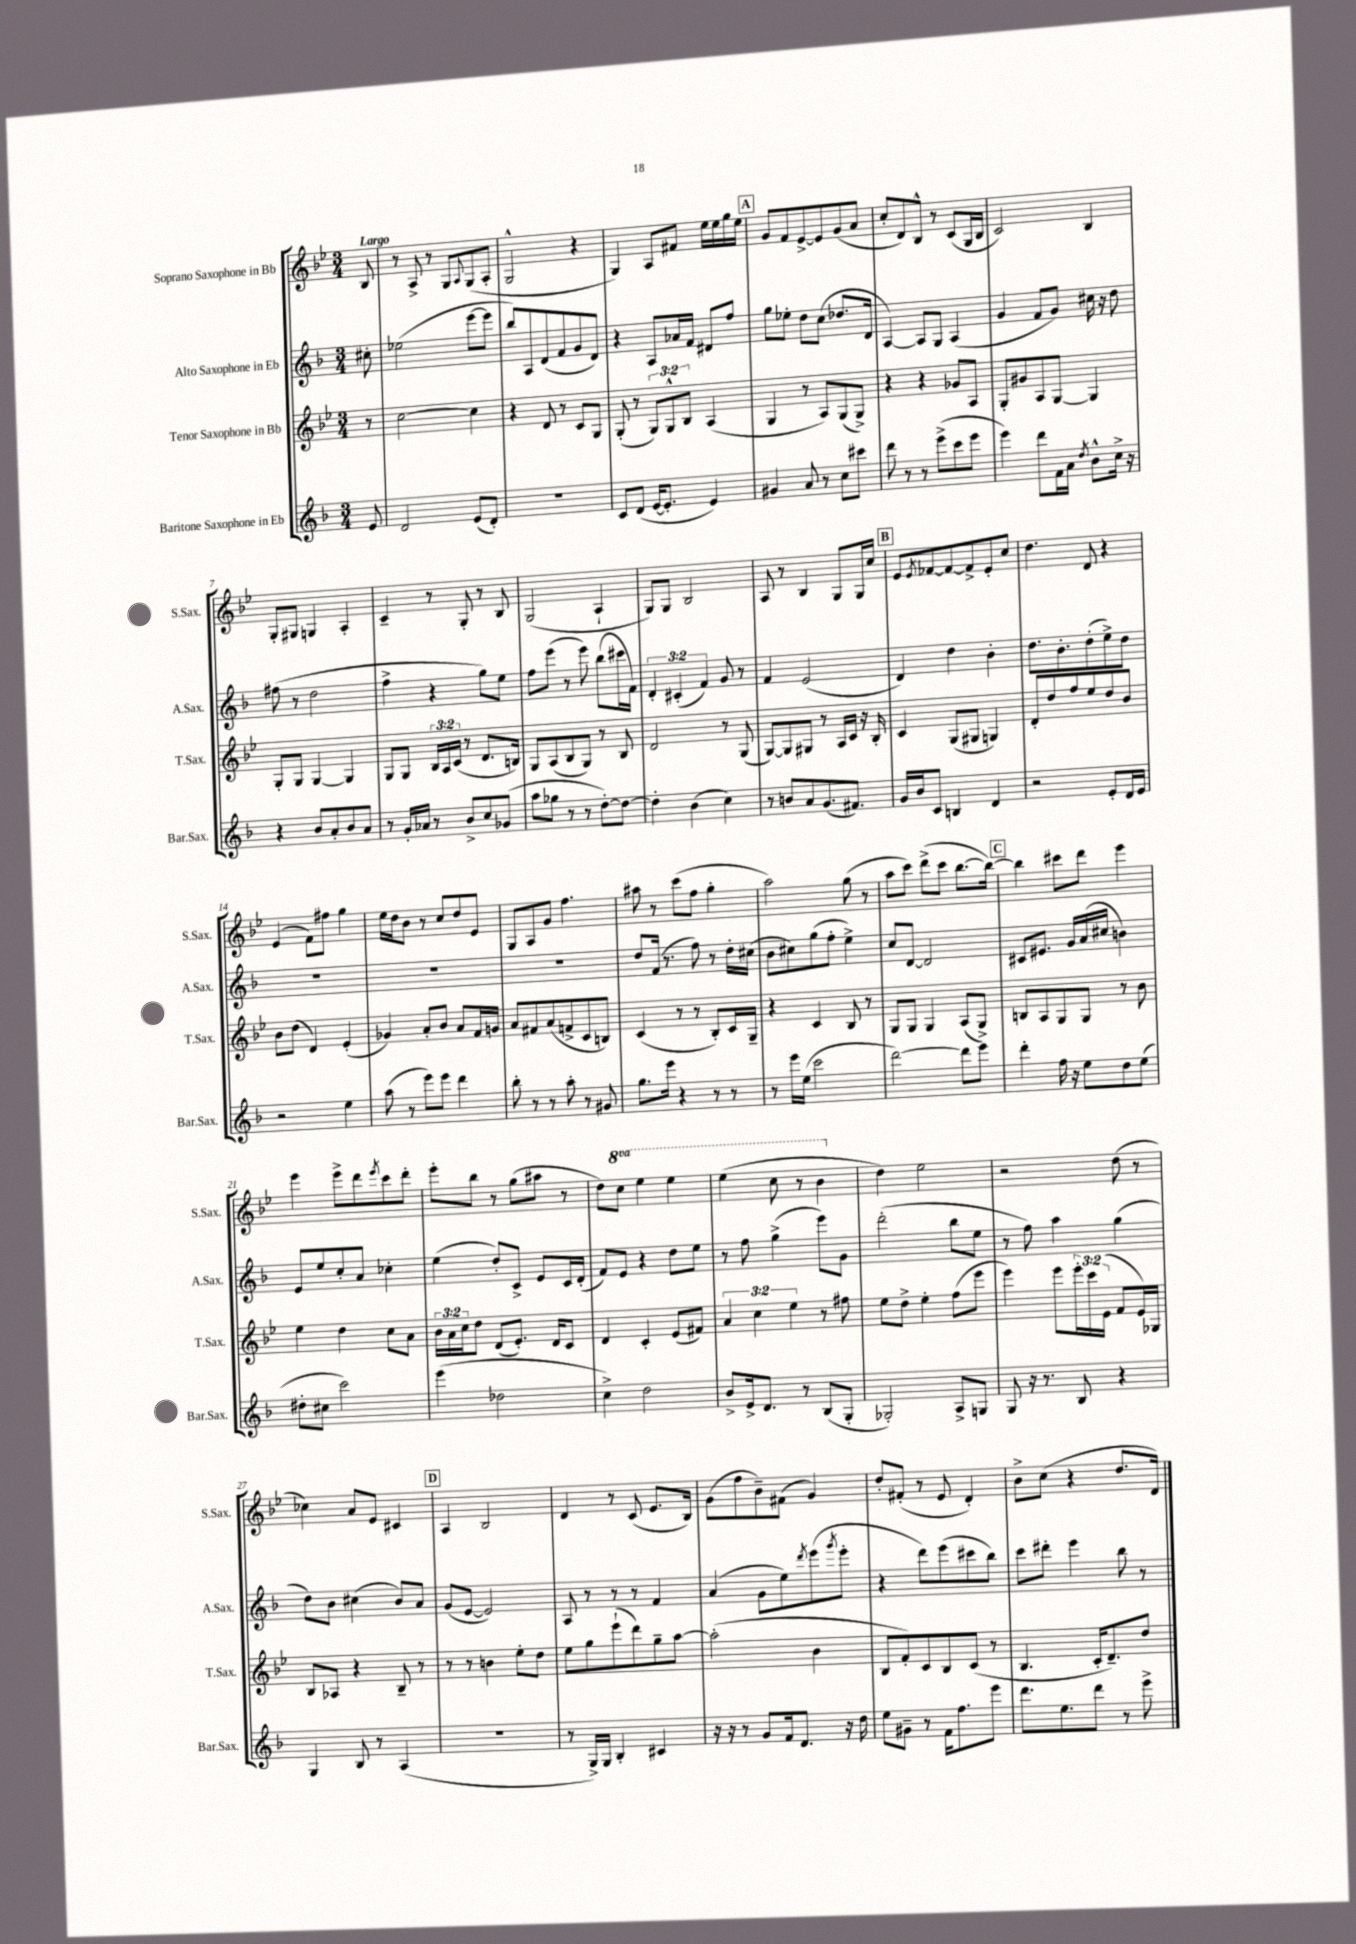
<<
\new StaffGroup <<
\new Staff = "s0" \with { instrumentName = "Soprano Saxophone in Bb" shortInstrumentName = "S.Sax." } {
    \clef treble \key bes \major \numericTimeSignature \time 3/4 \set Staff.ottavationMarkups = #ottavation-simple-ordinals \partial 8 \tempo "Largo"
    bes8 |
    r8 a8-> r8 g8 \appoggiatura { a8 } g8( a8-. |
    g2-^ r4 |
    g4) a8 fis'8 ees''16 ees''16 g''16 ees''16 |
    \mark \markup { \box "A" } g'8 f'8 ees'8~-> ees'8 g'8( a'8 |
    c''8-. d'8) bes8-^ r8 c'8( g16 bes16 |
    c'2) bes4 |
    g8-. gis8 g4 a4-. |
    c'4-- r8 g8-. r8 bes8 |
    g2( a4-! |
    g8) g8 bes2 |
    a8 r8 bes4 g8 g16 c''16 |
    \mark \markup { \box "B" } ees'8 \acciaccatura { ees'8 } fes'8~ fes'8~ fes'8-> ees'8-. c''8 |
    d''4. d'8 r4 |
    ees'4( f'8) fis''8 g''4 |
    ees''16 d''16 bes'8 r8 c''8 d''8 ees'8 |
    g8 a8 g'8 f''4. |
    ais''8 r8 c'''8( f''8 g''4-. |
    a''2) g''8( r8 |
    a''8 c'''8) d'''8->( c'''8 bes''8.~ bes''16~) |
    \mark \markup { \box "C" } bes''4 cis'''8 d'''8 ees'''4 |
    ees'''4 ees'''8-> d'''8 \acciaccatura { ees'''8 } c'''8 d'''8-. |
    ees'''8-. bes''8 r8 g''8( ais''8 r8 |
    d''8) \ottava #1 c'''8 ees'''4 ees'''4 |
    ees'''4( c'''8 r8 bes''4 \ottava #0 |
    d''4) ees''2 |
    r2 d''8( r8 |
    ces''4) a'8 ees'8 cis'4 |
    \mark \markup { \box "D" } a4 bes2 |
    d'4 r8 c'8( ees'8. bes16) |
    g'8( f''8 bes'8--) fis'8( g'4) |
    d''8-. fis'8-.( r8 ees'8 d'4-.) |
    bes'8-> c''8( r4 d''8. d'16) \bar "|." |
}
\new Staff = "s1" \with { instrumentName = "Alto Saxophone in Eb" shortInstrumentName = "A.Sax." } {
    \clef treble \key f \major \numericTimeSignature \time 3/4 \override Staff.TupletNumber.text = #tuplet-number::calc-fraction-text \partial 8
    cis''8-. |
    ees''2( e'''8~ e'''8 |
    bes''8) a8 d'8( f'8 g'8 d'8) |
    r4 a8 aes'16 f'16 dis'8 f''8 |
    \mark \markup { \box "A" } g''8 ees''8-. d''8 c''8( des''8. d'16 |
    a4~) a8 g8 a4( |
    g'4 f'8 g'8) cis''16 r16 d''8 |
    fis''8( r8 d''2 |
    f''4-> r4 g''8) e''8 |
    f''8 e'''8( r8 e'''8) bes''8( cis'''16 f'16) |
    \tuplet 3/2 { d'4-. cis'4-.( f'4) } g'8 r8 |
    f'4 e'2( |
    \mark \markup { \box "B" } d'4) d''4 bes'4-. |
    d''8. bes'8.-. d''8-.( e''8->) d''8 |
    R2. |
    R2. |
    R2. |
    d''8 f'16( r8. f''8) r8 d''16-. cis''16( |
    bes'8 cis''8) g''8( f''8-. e''4->) |
    c''8 d'8~ d'2 |
    \mark \markup { \box "C" } cis'8 eis'8. g'16 a'16( cis''16 b'4) |
    e'8 e''8 c''8-. a'8 ces''4-. |
    e''4( d''8-.) c'8-> e'8 c'16 d'16-.( |
    f'8) e'8 r4 d''8 e''8 |
    r8 f''8 g''4->( e'''8) g'8 |
    d'''2-.( bes''8 e''8 |
    r8 f''8) a''4 g''4( |
    d''8) bes'8 cis''4( bes'8) a'8 |
    \mark \markup { \box "D" } g'8( e'8~ e'2) |
    a8 r8 r8 r8 f'4 |
    a'4( g'8 e''8) \acciaccatura { d'''8 } e'''8( \acciaccatura { g'''8 } e'''8-. |
    r4 d'''8) e'''8( cis'''8 bes''8) |
    c'''8 dis'''8-. e'''4 bes''8 r8 \bar "|." |
}
\new Staff = "s2" \with { instrumentName = "Tenor Saxophone in Bb" shortInstrumentName = "T.Sax." } {
    \clef treble \key bes \major \numericTimeSignature \time 3/4 \override Staff.TupletNumber.text = #tuplet-number::calc-fraction-text \partial 8
    r8 |
    c''2~ c''4 |
    r4 d'8 r8 c'8 g8 |
    g8-.( r8 \tuplet 3/2 { g8) g8-^ bes8 } a4( |
    \mark \markup { \box "A" } g4 r8 a8) g8( g8->) |
    r4 r4 ges'8 a8 |
    g8-. gis'8 a8 g8~ g4 |
    g8-. g8 g4~ g4 |
    g8 g8 \tuplet 3/2 { bes16 a16 c'16( } r8 d'8. b16) |
    g8 a8( bes8 g8) r8 bes8 |
    d'2 r8 g8( |
    g8~) g8 gis8 r8 a16 c'16 r16 bes16-. |
    \mark \markup { \box "B" } c'4 g8( gis8 g4) |
    d'8-. d''8 f''8 ees''8 d''8 bes'8 |
    bes'8 d''8( d'4) ees'4-.( |
    ges'4) a'8-. bes'8 a'8 f'16 g'16 |
    a'8 fis'8 a'8( f'8-> c'8 b8) |
    c'4( r8 r8 bes8-.) c'16 g16-- |
    r4 c'4 bes8 r8 |
    g8 g8 g4 a8( g8->) |
    \mark \markup { \box "C" } b8 a8 g8 g8 r8 bes'8 |
    ees''4 d''4 c''8 a'8 |
    \tuplet 3/2 { bes'16 a'16 c''16 } d''8 d'8( ees'8.-.) d'16 c'8 |
    d'4 c'4-. ees'8( fis'8) |
    \tuplet 3/2 { a'4 c''4 ees''4 } r8 fis''8 |
    ees''8 d''8-> ees''4-. f''8( ees'''8 |
    ees'''4) ees'''8 \tuplet 3/2 { ees'''16-. c'''16 ees'16( } f'8 ees'16) ges16 |
    bes8 aes8 r4 bes8-- r8 |
    \mark \markup { \box "D" } r8 r8 b'4 ees''8-. d''8 |
    ees''8 g''8 ees'''8-!( d'''8) g''8-- a''8~ |
    a''2-.( bes'4 |
    bes8 f'8-.) c'8 bes8 c'8( r8 |
    bes4. c'16-. d'8.--) d''8 \bar "|." |
}
\new Staff = "s3" \with { instrumentName = "Baritone Saxophone in Eb" shortInstrumentName = "Bar.Sax." } {
    \clef treble \key f \major \numericTimeSignature \time 3/4 \partial 8
    e'8 |
    d'2 e'8( d'8-.) |
    R2. |
    c'8 d'8( e'16~ e'8.-. e'4) |
    \mark \markup { \box "A" } gis'4 a'8 r8 c''8 cis'''8 |
    d'''8 r8 r8 e'''8->( c'''8 e'''8 |
    e'''4) d'''8 f'16 a'16 \acciaccatura { d''8 } bes'8-^ c''16-> r16 |
    r4 bes'8 a'8-. bes'8 a'8 |
    r8 g'16-. aes'16 r8 bes'8-> c''8 ges'8( |
    a''8 ges''8 r8 r8 d''8~-.) d''8~ |
    d''4-. bes'4( c''4) |
    r8 b'8 a'8 g'8.( fis'8.) |
    \mark \markup { \box "B" } g'16 bes'16 c'8 b4 d'4 |
    r2 e'8-. d'16 e'16 |
    r2 e''4 |
    a''8( r8 e'''8) e'''8 d'''4 |
    bes''8-. r8 r8 a''8-. r8 gis'8 |
    g''8. e'''16 r4 r8 r8 |
    r8 e'''16 e''16( c'''2 |
    d'''2~) d'''8 e'''8 |
    \mark \markup { \box "C" } d'''4-. f''16 r16 e''8 d''8 e''8( |
    dis''8-. cis''8 c'''2) |
    e'''4( des''2 |
    c''4->) d''2 |
    bes'8-> e'16-> d'8. r8 bes8( g8-. |
    ges2-.) a8-> g8 |
    g8 r16 r8. bes8 r4 |
    g4 bes8 r8 a4( |
    \mark \markup { \box "D" } R2. |
    r8 g16->) g16 bes4-. cis'4 |
    r16 r16 r8 g'8 f'16 d'8. r16 d''16 |
    e''8 gis'8-- r8 f'16 f''8. e'''8 |
    d'''8. e''8. d'''8 r8 e'''8-> \bar "|." |
}
>>
>>
